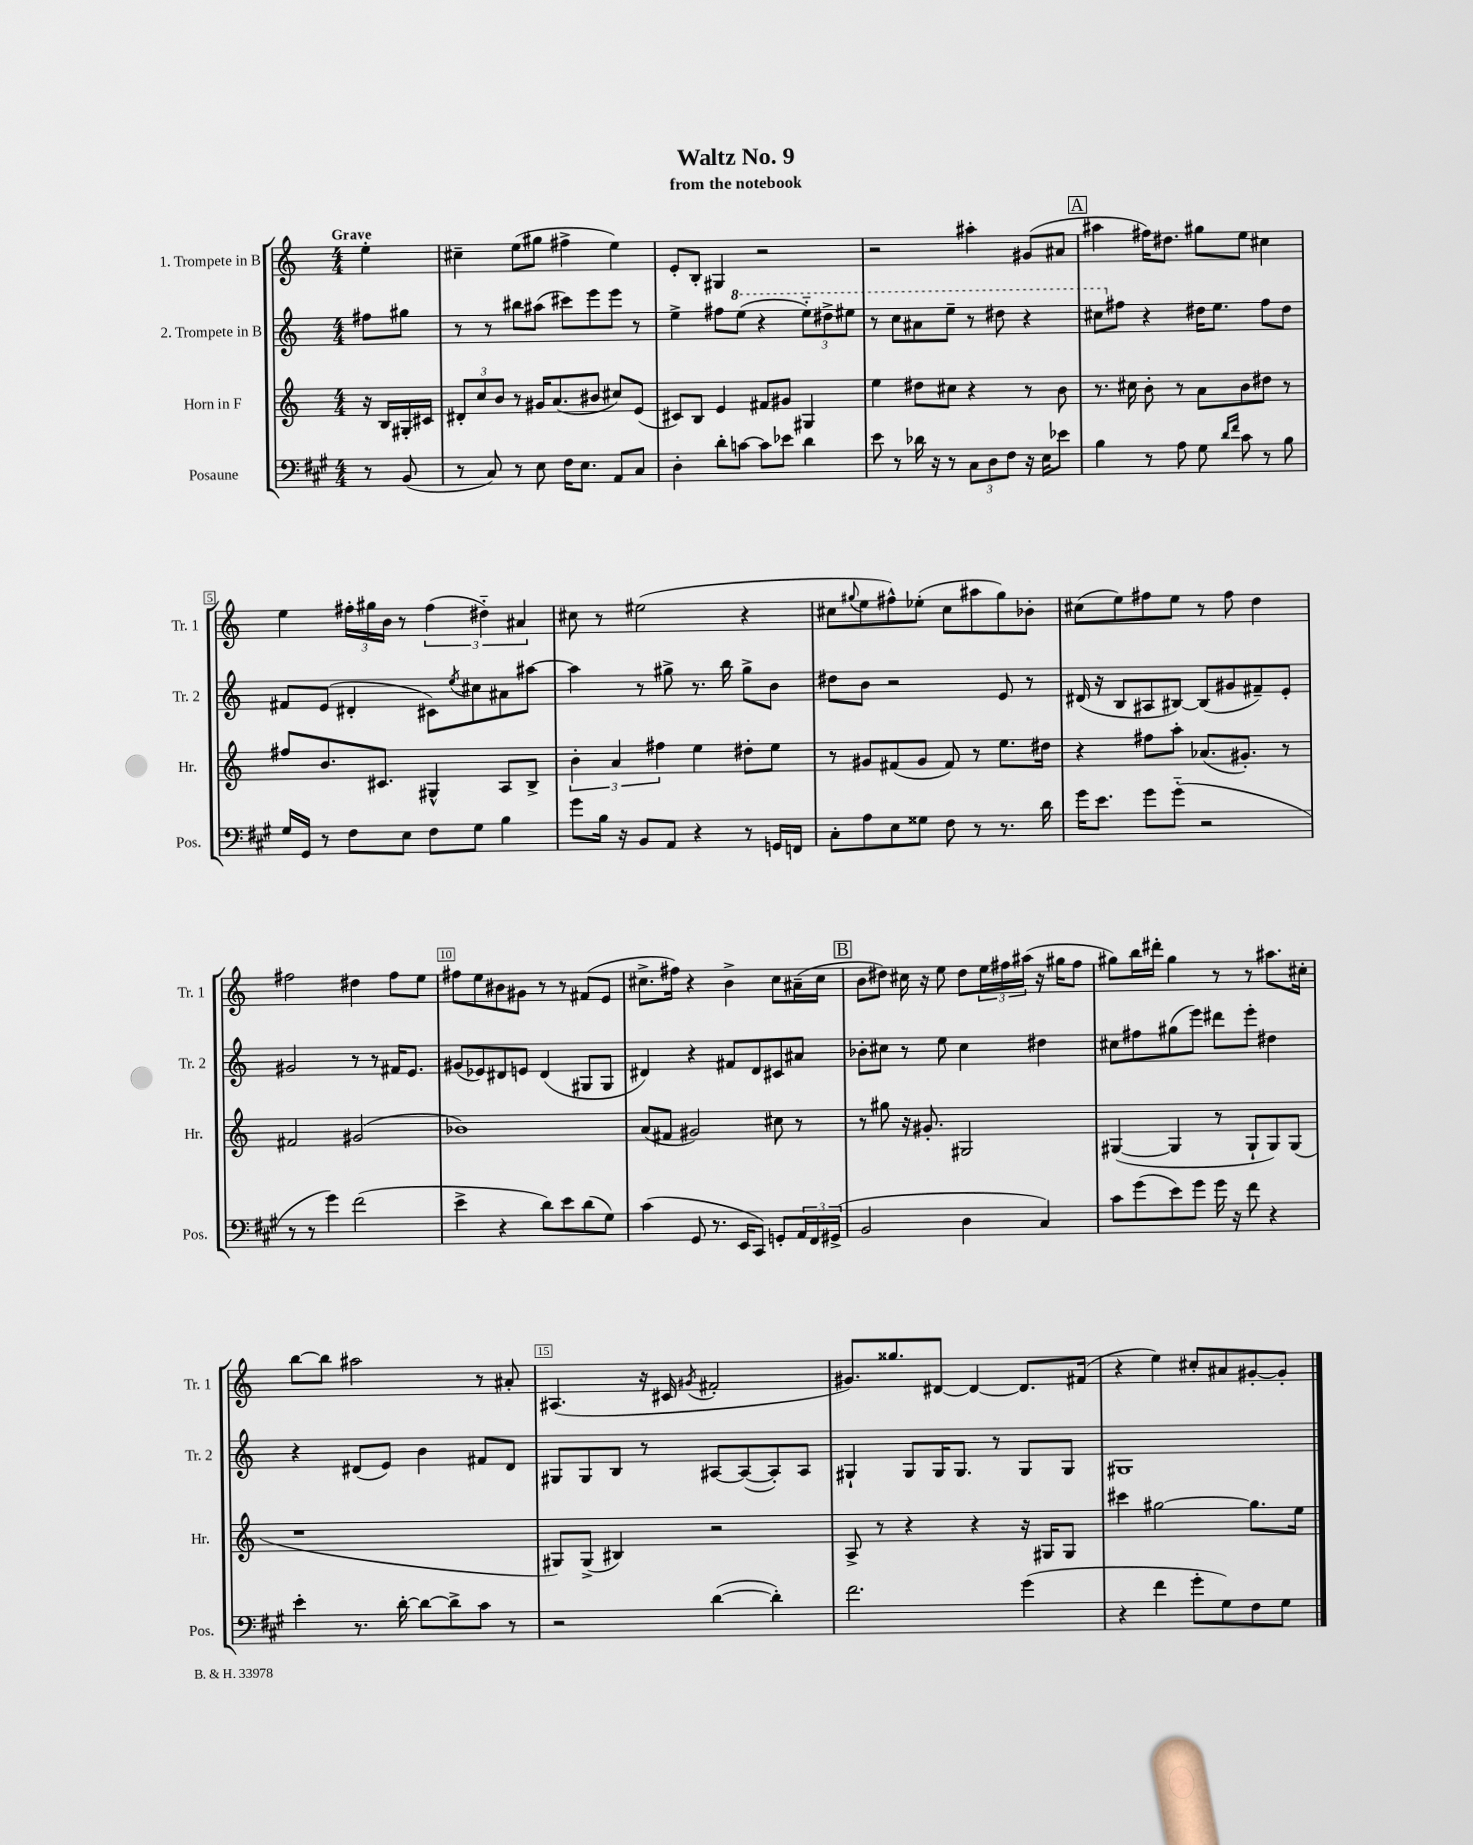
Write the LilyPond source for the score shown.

\header { title = "Waltz No. 9" subtitle = "from the notebook" }
<<
\new StaffGroup <<
\new Staff = "s0" \with { instrumentName = "1. Trompete in B" shortInstrumentName = "Tr. 1" } {
    \clef treble \key c \major \numericTimeSignature \time 4/4 \partial 4 \tempo "Grave"
    e''4-. |
    cis''4-- e''8( gis''8 fis''4-> e''4) |
    e'8-. b8-. gis4 r2 |
    r2 ais''4-. gis'8( ais'8 |
    \mark \markup { \box "A" } ais''4 fis''16) dis''8. gis''8 e''8 cis''4 |
    e''4 \tuplet 3/2 { fis''16-. gis''16 b'16 } r8 \tuplet 3/2 { fis''4( dis''4-_) ais'4 } |
    cis''8 r8 eis''2( r4 |
    cis''8 \appoggiatura { gis''8 } e''8 fis''8-^) ees''8-.( cis''8 ais''8 gis''8) bes'8-. |
    cis''8( e''8) fis''8 e''8 r8 fis''8 d''4 |
    fis''2 dis''4 fis''8 e''8 |
    fis''8 e''8 bis'8 gis'8 r8 r8 fis'8( e'8 |
    cis''8.-> fis''16) r4 b'4-> cis''8 ais'16--( cis''16 |
    \mark \markup { \box "B" } b'8 dis''8) cis''16 r16 e''8 dis''8 \tuplet 3/2 { e''16 fis''16 ais''16( } r16 gis''16 fis''8 |
    gis''8) b''16 dis'''16-. gis''4 r8 r8 ais''8. cis''16-. |
    b''8~ b''8 ais''2 r8 ais'8-. |
    ais4.( r16 cis'16 \acciaccatura { gis'8 } fis'2-. |
    gis'8.) gisis''8. dis'8~ dis'4~ dis'8. fis'16( |
    r4 e''4) cis''8-. ais'8 gis'8~-. gis'8-. \bar "|." |
}
\new Staff = "s1" \with { instrumentName = "2. Trompete in B" shortInstrumentName = "Tr. 2" } {
    \clef treble \key c \major \numericTimeSignature \time 4/4 \partial 4
    fis''8 gis''8 |
    r8 r8 bis''8 ais''8( cis'''8) e'''8 e'''8 r8 |
    e''4-> fis''8 \ottava #1 e'''8( r4 \tuplet 3/2 { e'''8-_) dis'''8-> eis'''8 } |
    r8 c'''8 ais''8 e'''8-- r8 dis'''8 r4 |
    \mark \markup { \box "A" } cis'''8 \ottava #0 fis''8 r4 dis''16 e''8. fis''8 dis''8 |
    fis'8 e'8( dis'4-. cis'8) \acciaccatura { e''8 } cis''8 ais'8 ais''8~ |
    ais''4 r8 gis''8-> r8. b''16 gis''8-> b'8 |
    dis''8 b'8 r2 e'8 r8 |
    dis'16( r16 b8 ais8 bis8~) bis8( gis'8 fis'8--) e'8-. |
    gis'2 r8 r8 fis'16 e'8. |
    gis'8( ees'8) dis'8 e'8 dis'4( gis8 gis8 |
    dis'4) r4 fis'8 dis'8 cis'8 ais'8 |
    \mark \markup { \box "B" } bes'8-. cis''8 r8 e''8 cis''4 dis''4 |
    cis''8 fis''8 gis''8( e'''8) dis'''8 e'''8-. dis''4 |
    r4 dis'8( e'8) b'4 fis'8 dis'8 |
    gis8 gis8 b8 r8 ais8~ ais8~( ais8-.) ais8 |
    gis4-! gis8 gis16 gis8. r8 gis8 gis8 |
    gis1 \bar "|." |
}
\new Staff = "s2" \with { instrumentName = "Horn in F" shortInstrumentName = "Hr." } {
    \clef treble \key c \major \numericTimeSignature \time 4/4 \partial 4
    r16 b16 gis16-. cis'16 |
    \tuplet 3/2 { dis'8-. c''8 b'8 } r8 gis'16 a'8.( bis'8 cis''8) e'8( |
    cis'8) b8 e'4 fis'8 gis'8 gis4 |
    e''4 dis''8 cis''8 r4 r8 b'8 |
    \mark \markup { \box "A" } r8. cis''16 b'8-. r8 a'8 b'8 dis''8 r8 |
    fis''8 b'8. cis'8. gis4-^ a8 b8-> |
    \tuplet 3/2 { b'4-. a'4 fis''4 } e''4 dis''8-. e''8 |
    r8 gis'8 fis'8( gis'8 fis'8) r8 e''8. dis''16 |
    r4 fis''8 a''8-. aes'8.( gis'8.-.) r8 |
    fis'2 gis'2( |
    bes'1) |
    a'8( fis'8 gis'2) cis''8 r8 |
    \mark \markup { \box "B" } r8 gis''8 r16 gis'8.-. gis2 |
    gis4~( gis4 r8 gis8-! gis8) gis8( |
    r1 |
    gis8) gis8->( bis4) r2 |
    a8-> r8 r4 r4 r16 gis16 gis8 |
    cis'''4 gis''2~ gis''8. e''16 \bar "|." |
}
\new Staff = "s3" \with { instrumentName = "Posaune" shortInstrumentName = "Pos." } {
    \clef bass \key a \major \numericTimeSignature \time 4/4 \partial 4
    r8 b,8( |
    r8 cis8) r8 e8 fis16 e8. a,8 cis8 |
    d4-. d'8-. c'8~ c'8 ees'8 d'4 |
    e'8 r8 des'16 r16 r8 \tuplet 3/2 { cis8 d8 fis8 } r16 e16 ees'8 |
    \mark \markup { \box "A" } b4 r8 a8 gis8 \grace { d'16 fis'16 } cis'8 r8 b8 |
    gis16 gis,16 r8 fis8 e8 fis8 gis8 b4 |
    gis'8 b16 r16 b,8 a,8 r4 r8 g,16 f,16 |
    cis8-. a8 e8 gisis8 fis8 r8 r8. d'16 |
    gis'16 e'8. gis'8 gis'8-_( r2 |
    r8 r8 gis'4) fis'2( |
    e'4-> r4 d'8) e'8 d'8( gis8) |
    cis'4( gis,8 r8. e,16 cis,8) g,8-. \tuplet 3/2 { a,16 fis,16 gis,16->( } |
    \mark \markup { \box "B" } b,2 d4 cis4) |
    cis'8 gis'8( e'8) gis'8 gis'16 r16 fis'8 r4 |
    e'4-. r8. d'16~-. d'8~ d'8-> cis'8 r8 |
    r2 d'4~( d'4-.) |
    fis'2. gis'4( |
    r4 fis'4 gis'8-. gis8) fis8 gis8 \bar "|." |
}
>>
>>
\layout { \context { \Score \override BarNumber.break-visibility = ##(#f #t #t) barNumberVisibility = #(every-nth-bar-number-visible 5) \override BarNumber.stencil = #(make-stencil-boxer 0.1 0.3 ly:text-interface::print) } }
